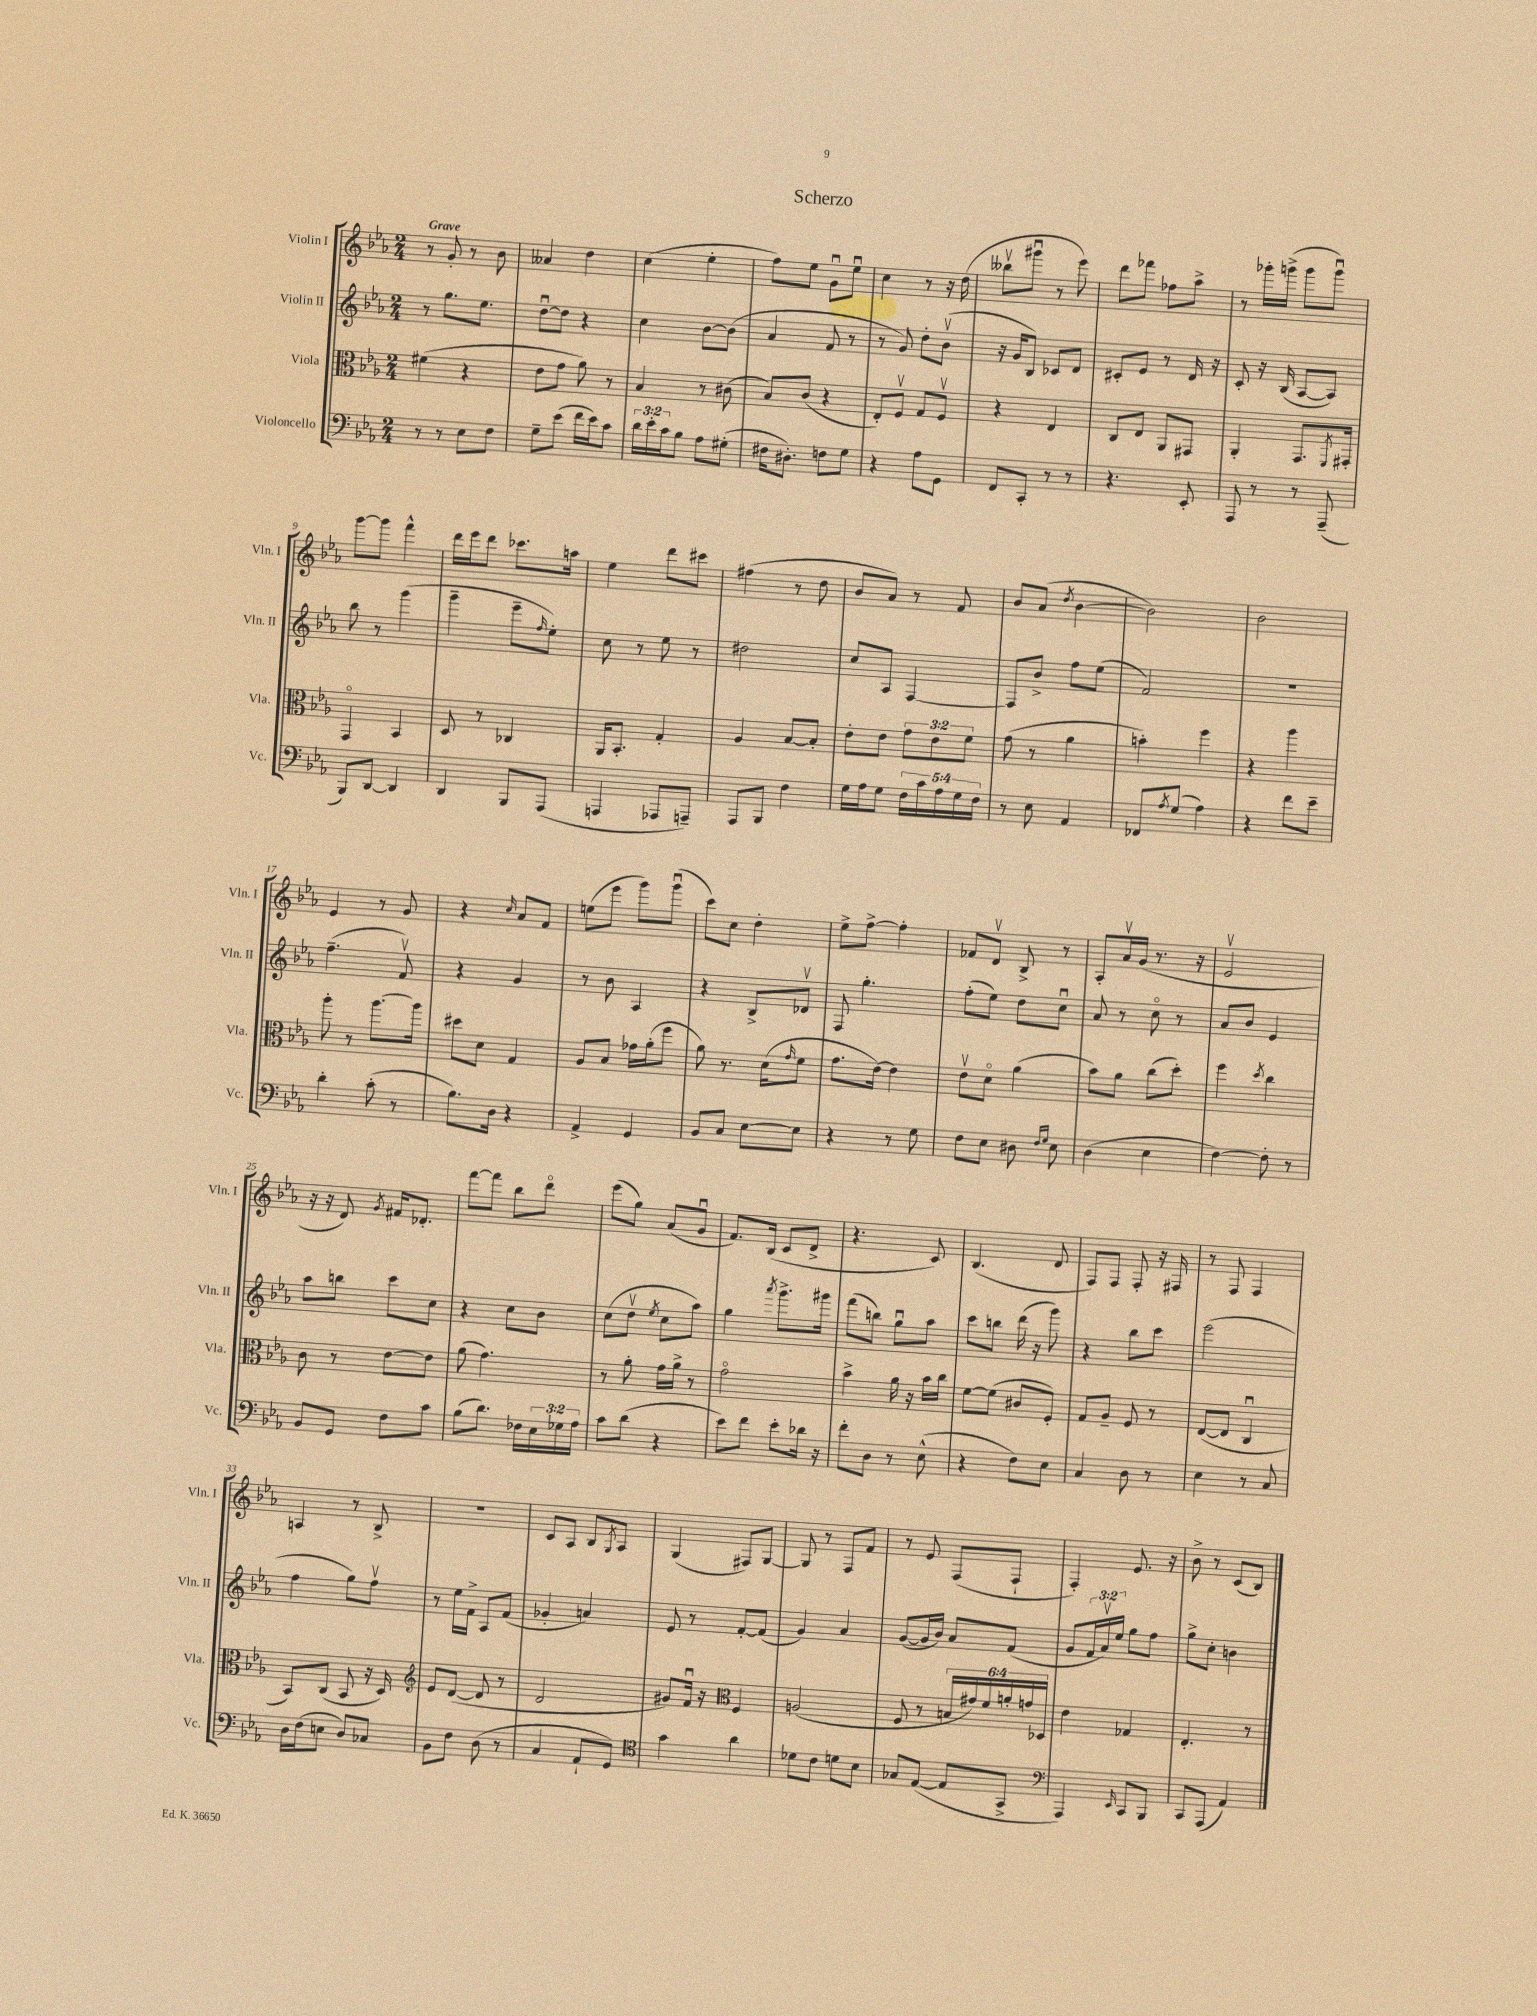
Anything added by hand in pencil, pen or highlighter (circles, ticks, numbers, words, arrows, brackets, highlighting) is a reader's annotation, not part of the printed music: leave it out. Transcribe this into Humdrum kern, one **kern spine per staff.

**kern	**kern	**kern	**kern
*staff4	*staff3	*staff2	*staff1
*clefF4	*clefC3	*clefG2	*clefG2
*k[b-e-a-]	*k[b-e-a-]	*k[b-e-a-]	*k[b-e-a-]
*M2/4	*M2/4	*M2/4	*M2/4
8r	(4f#	8r	8r
8r	.	8.gg	8g'
8E-	4r	.	8r
.	.	8.ee-	.
8F	.	.	8b-
=	=	=	=
8G~	8e-	[8ddu	4a--
(8e-	8g	8dd]	.
16f	8a-)	4r	4dd
16e-)	.	.	.
8c	8r	.	.
=	=	=	=
24d	4B-	4cc	(4cc
24e-'	.	.	.
24c	.	.	.
8B-	.	.	.
8A-	8r	[8b-	4ee-'
(8G#'	(8c#	(8b-]	.
=	=	=	=
16F#	8B-)	4a-	8ff)
8.D#')	.	.	.
.	(8c	.	8ee-
8F	4r	8f	8gu
8G	.	8r	8ee-u
=	=	=	=
4r	8E-')	8r	4cc
.	8Fv	8g)	.
8A-	8G	8dd'	8r
8GG	8Fv	(8b-v	16r
.	.	.	(16dd
=	=	=	=
8FF	4r	16r	8bb--v
.	.	16g	.
8CC'	.	8B-)	8ggg#u
8r	4E-	8c-	8r
8r	.	8d	8eee-)
=	=	=	=
4.r	8C	8c#'	8ddd
.	8E-	8e-	8fff-
.	8AA-	8r	8ff-
8EE-'	8GG#	16d	8aa-^
.	.	16r	.
=	=	=	=
8AAA-	4AA-'	8c'	8r
8r	.	16r	16ggg-'
.	.	(16B-	(16ggg^
8r	8.GG	[8A-	8ggg
(8AAA-~	.	8A-])	8gggu)
.	8qFF	.	.
.	16GG#'	.	.
=	=	=	=
8BBB-)	4GGo	8bb-	[8ggg
[8DD	.	8r	8ggg]
4DD]	4BB-	(4ggg	4fff^^
=	=	=	=
4DD	8D	4ggg~	16ddd
.	.	.	16eee-
.	8r	.	8ddd
8BBB-	4C-	8eee-~	8.ccc-
.	.	16qqff	.
(8AAA-	.	8ee-')	.
.	.	.	16aa
=	=	=	=
4AAA	16AA-	8cc	4ee-
.	8.BB-'	.	.
.	.	8r	.
8AAA-	4G'	8ee-	8ddd
8AAA~)	.	8r	8ccc#
=	=	=	=
8AAA-	4A-	2dd#	(4ff#
8BBB-	.	.	.
4F	[8B-	.	8r
.	8B-']	.	8dd
=	=	=	=
16G	8e-'	8cc	8b-
16A-	.	.	.
8G	8e-	8A-	8a-)
20F	12g	[4F	8r
20c	.	.	.
.	12e-	.	.
20A-	.	.	.
.	.	.	8f
20G	.	.	.
.	12f	.	.
20F	.	.	.
=	=	=	=
8r	(8g	8F]	8b-
8E-	8r	8b-^	(8a-
.	.	.	8qdd
4AA-	4a-	8ff	[4b-
.	.	(8ee-	.
=	=	=	=
8FF-	4b')	2f)	2b-])
8qA-	.	.	.
(8G	.	.	.
4A-)	4ff	.	.
=	=	=	=
4r	4r	2r	2b-
8f	4aa-	.	.
8e-~	.	.	.
=	=	=	=
4d'	8aa-'	(4.ff~	4e-
.	8r	.	.
(8c'	[8.aa-	.	8r
8r	.	8fv)	8g
.	16aa-]	.	.
=	=	=	=
8.B-)	8dd#	4r	4r
.	8d	.	.
16D	.	.	.
.	.	.	16qqcc
4r	4G	4g	8a-
.	.	.	8f
=	=	=	=
4AA-^	8A-	8r	(8ee
.	8B-	8b-	8eee-
4GG	16g-	4A-	8ggg)
.	(16a-'	.	.
.	8ff	.	(8gggu
=	=	=	=
8BB-	8a-)	4r	8ccc)
8C	8.r	.	8cc
[8E-	.	8B-^	4dd'
.	(16d	.	.
.	16qqg	.	.
8E-]	8f	8d-v	.
=	=	=	=
4r	8.g	8F	8ee-^
.	.	4.gg'	[8ff^
.	[16e-)	.	.
8r	4e-]	.	4ff']
8G	.	.	.
=	=	=	=
8F	8e-v	(8ff'	8f-
8E-	8do	8ee-)	8dv
8D#	(4a-	8dd	8B-^
16qqF	.	.	.
16qqG	.	.	.
8E-	.	8ccu	8r
=	=	=	=
(4D	8b-)	8a-	8A-'
.	8a-	8r	16a-v
.	.	.	(16g
4E-	(8cc	8cco	8.r
.	8dd')	8r	.
.	.	.	16r
=	=	=	=
[4F)	4ff	8a-	2e-v
.	.	8b-	.
.	8qdd	.	.
8F']	4cc	4e-	.
8r	.	.	.
=	=	=	=
8BB-	8c	8aa-	16r
.	.	.	16r
8GG	8r	8bb	8d)
.	.	.	8qg
8F	[8e-	8ccc	16f#
.	.	.	8.d-'
8c	8e-]	8cc	.
=	=	=	=
(8B-	(8a-	4r	[8fff
8.d)	4.g)	.	8fff]
.	.	8cc	8bb-
16F-	.	.	.
24E-	.	8b-	8dddo
24G-	.	.	.
24A-	.	.	.
=	=	=	=
8c	8r	(8cc	(8eee-
(8d	8a-'	8ddv	8gg)
.	.	8qee-	.
4r	16g	8cc	(8a-
.	16a-^	.	.
.	8r	8aa-)	8gu
=	=	=	=
8e-)	2go	4gg	8.f)
8f	.	.	.
.	.	.	(16B-
.	.	8qaaa-	.
8e-'	.	8.ggg^	8c
16d-	.	.	8d^
16r	.	16ggg#	.
=	=	=	=
8f'	4b-^	(8fff	4.r
8D	.	8bb)	.
8r	16a-	8ggu	.
.	16r	.	.
(8E-^^	16b-	8aa-	8c)
.	16cc	.	.
=	=	=	=
4r	[8f	8ccc	(4.B-
.	(8f]	8bb	.
8F)	8c#	(16ddd	.
.	.	16r	.
8E-	8F')	8ggg)	8d
=	=	=	=
4C	8G	4r	8F)
.	8A-~	.	8F
8D	8F	8bb-	8F'
8r	8r	8ccc	16r
.	.	.	16F#
=	=	=	=
4E-	([8E-	(2eee-	8r
.	8E-]	.	8F
8r	4Cu	.	4F
8C	.	.	.
=	=	=	=
16D	8BB-)	4ff	4A
(16F	.	.	.
8E	(8C	.	.
8D)	8BB-	8gg)	8r
8C-	16r	8ffv	8B-^
.	16D)	.	.
=	=	=	=
*	*clefG2	*	*
8BB-	8e-	8r	2r
8F	([8d	16ee-	.
.	.	16f^	.
(8D	8d]	8A-	.
8r	8r	(8f	.
=	=	=	=
4C	2d	4g-'	8c
.	.	.	8A-
8AA-`	.	4a)	8B-
.	.	.	8qG
8GG)	.	.	8A-
=	=	=	=
*clefC4	*	*	*
4g	8g#)	8e-	(4G
.	16fu	8r	.
.	16r	.	.
*	*clefC3	*	*
4a-	4F	[8f'	8F#)
.	.	(8f]	[8G
=	=	=	=
8d-	(2A	4g)	8G]
8c	.	.	8r
8d	.	4a-	8F
8B-	.	.	8f
=	=	=	=
8G-	8F	([8g	8r
([8E-	8r	16g]	8e-
.	.	16b-)	.
8E-]	24B	8a-	(8F
.	24g#)	.	.
.	24f	.	.
8GG^	24a'	(8f	8F`
.	24g	.	.
.	24D-	.	.
=	=	=	=
*clefF4	*	*	*
4AAA-)	4e-	8g	4F')
.	.	24f	.
.	.	24a-v)	.
.	.	24ee-	.
16qqEE-	.	.	.
8CC	4G-	8gg	8.e-
8BBB-	.	8ff	.
.	.	.	16r
=	=	=	=
8CC	4.E-'	8gg^	8b-^
(8AAA-	.	8cc'	8r
4AA-)	.	4b	(8c
.	8r	.	8B-)
==	==	==	==
*-	*-	*-	*-
